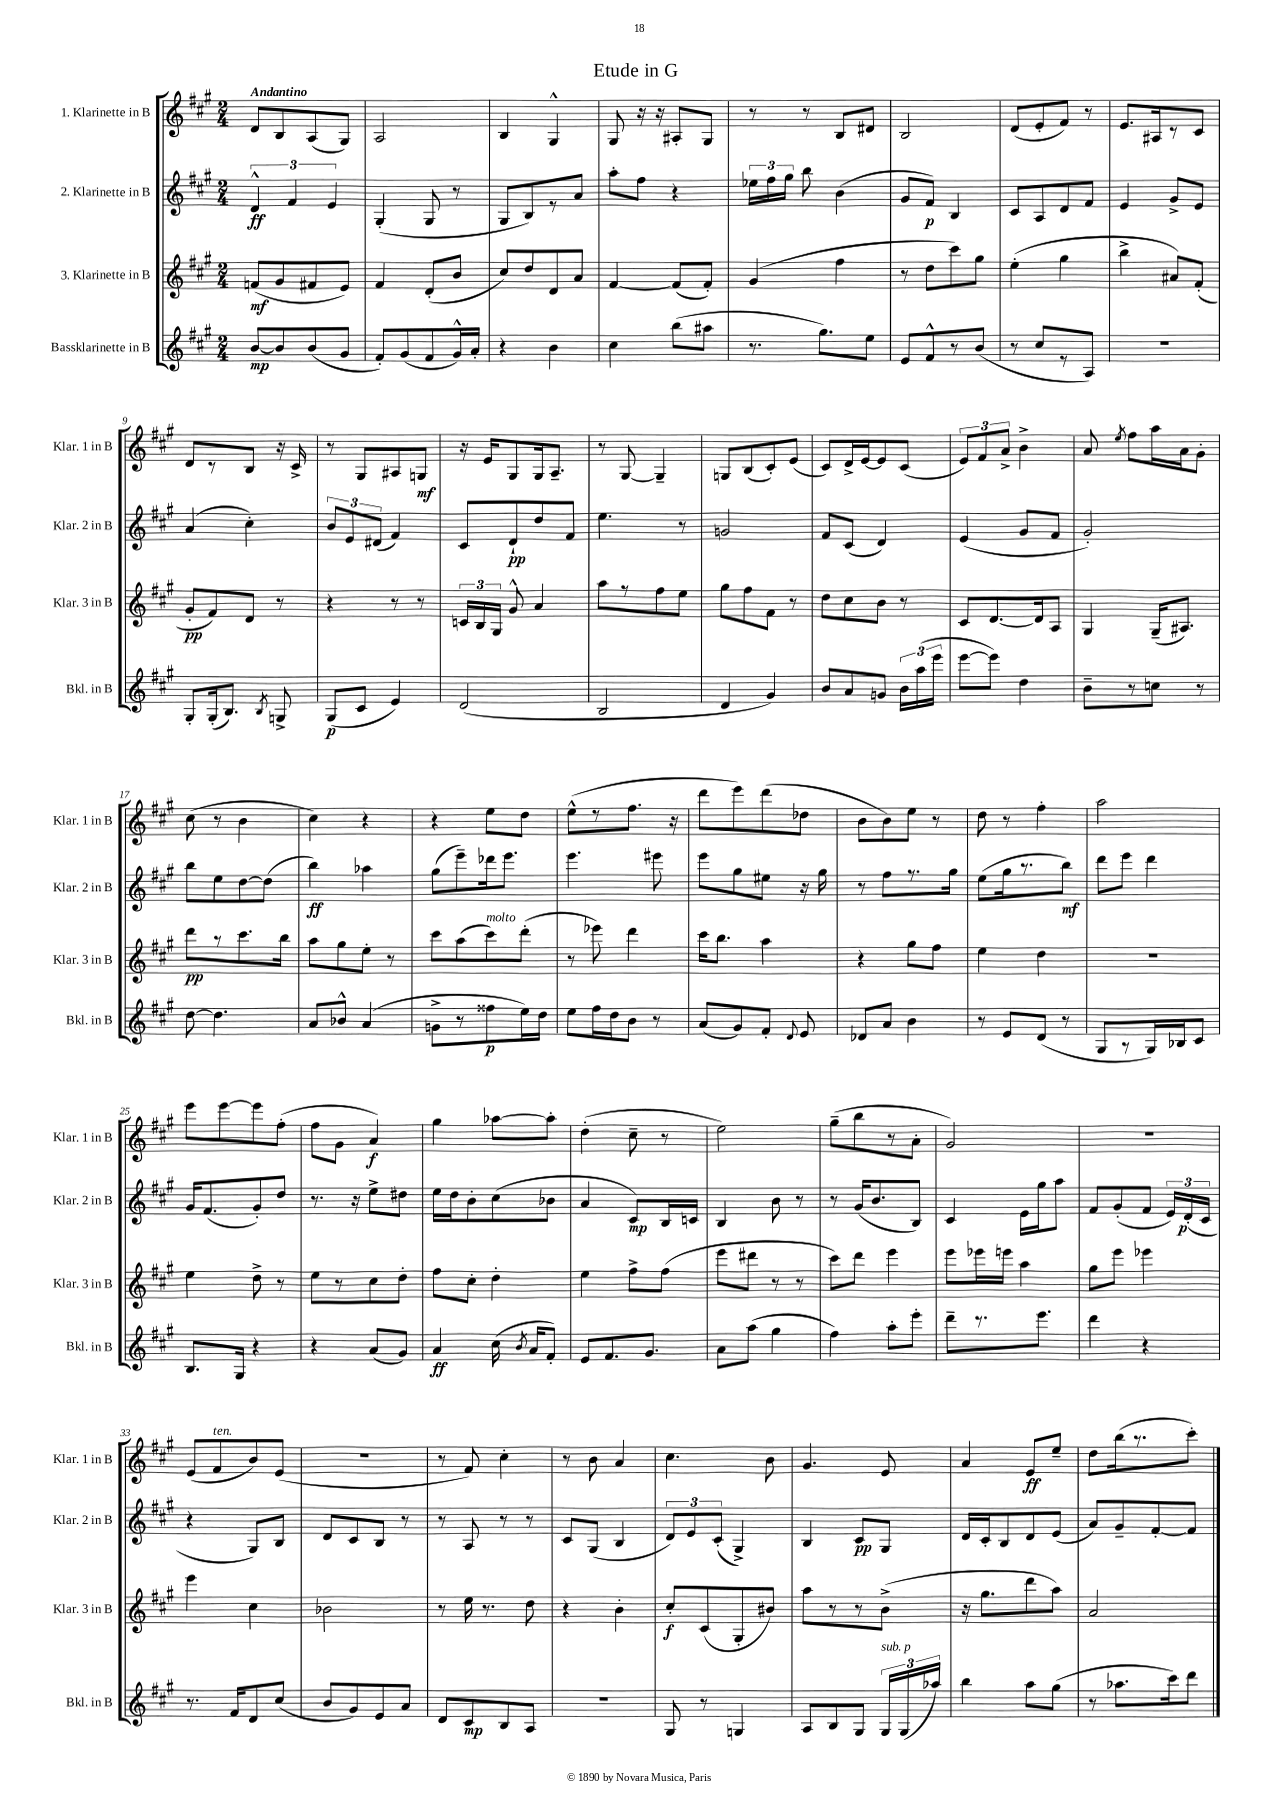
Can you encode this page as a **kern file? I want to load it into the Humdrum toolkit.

**kern	**kern	**kern	**kern
*staff4	*staff3	*staff2	*staff1
*clefG2	*clefG2	*clefG2	*clefG2
*k[f#c#g#]	*k[f#c#g#]	*k[f#c#g#]	*k[f#c#g#]
*M2/4	*M2/4	*M2/4	*M2/4
[8b	(8f	6d^^	8d
8b]	8g#	.	8B
.	.	6f#	.
(8b	8f#	.	(8A
.	.	6e	.
8g#	8e)	.	8G#)
=	=	=	=
8f#')	4f#	(4G#'	2A
(8g#	.	.	.
8f#	(8d'	8G#	.
16g#^^)	8b	8r	.
16a'	.	.	.
=	=	=	=
4r	8cc#)	8G#	4B
.	8dd	8B)	.
4b	8d	8r	4G#^^
.	8a	8a	.
=	=	=	=
4cc#	[4f#	8aa'	8G#
.	.	8ff#	16r
.	.	.	16r
(8bb	(8f#]	4r	8A#'
8aa#	8f#')	.	8G#
=	=	=	=
8.r	(4g#	24ee-	8r
.	.	24ff#	.
.	.	24gg#	.
.	.	8bb	8r
8.gg#)	.	.	.
.	4ff#	(4b	8B
8ee	.	.	8d#
=	=	=	=
8e	8r	8g#	2B
8f#^^	8dd	8f#)	.
8r	8ccc#)	4B	.
(8b	8gg#	.	.
=	=	=	=
8r	(4ee'	8c#	(8d
8cc#	.	8A	8e'
8r	4gg#	8d	8f#)
8A)	.	8f#	8r
=	=	=	=
2r	4bb^	4e	8.e
.	.	.	16A#
.	8a#)	8g#^	8r
.	(8f#'	8e	8c#
=	=	=	=
8G#'	8g#'	(4a	8d
(16G#'	8f#)	.	8r
8.B)	.	.	.
.	8d	4cc#')	8B
8qB	.	.	.
8G^	8r	.	16r
.	.	.	16c#^
=	=	=	=
(8G#	4r	12b	8r
.	.	12e	.
8c#	.	.	8G#
.	.	(12d#	.
4e)	8r	4f#)	8A#
.	8r	.	8G
=	=	=	=
(2d	24c	8c#	16r
.	24B	.	.
.	.	.	16e
.	24G#	.	.
.	8g#^^	8d`	8G#
.	4a	8dd	16G#
.	.	.	8.A~
.	.	8f#	.
=	=	=	=
2B	8aa	4.ee	8r
.	8r	.	[8G#
.	8ff#	.	4G#~]
.	8ee	8r	.
=	=	=	=
4d	8gg#	2g	8G
.	8ff#	.	(8B
4g#)	8f#	.	8c#')
.	8r	.	(8e
=	=	=	=
8b	8dd	8f#	8c#)
8a	8cc#	(8c#	16d^
.	.	.	[16e
8g	8b	4d)	8e]
24b	8r	.	(8c#
(24aa	.	.	.
24eee	.	.	.
=	=	=	=
[8eee	8c#	(4e	12e)
.	.	.	12f#
8eee])	[8.d	.	.
.	.	.	12a^
4dd	.	8g#	4b^
.	16d]	.	.
.	8A	8f#	.
=	=	=	=
8b~	4G#	2g#')	8a
.	.	.	8qee
8r	.	.	8ff#
8cc	(16G#~	.	16aa
.	8.A#)	.	16a
8r	.	.	8g#'
=	=	=	=
[8dd	8ddd	8bb	(8cc#
4.dd]	8r	8ee	8r
.	8.ccc#	[8dd	4b
.	.	(8dd]	.
.	16bb	.	.
=	=	=	=
8a	8aa	4bb)	4cc#)
8b-^^	8gg#	.	.
(4a	8ee'	4aa-	4r
.	8r	.	.
=	=	=	=
8g^	8ccc#	(8gg#	4r
8r	(8aa	8eee~)	.
8ff##	8ccc#)	16ddd-	8ee
.	.	8.eee	.
16ee)	(8ddd'	.	8dd
16dd	.	.	.
=	=	=	=
8ee	8r	4.eee	(8ee^^
16ff#	8eee-)	.	8r
16dd	.	.	.
8b	4ddd	.	8.ff#
8r	.	8eee#	.
.	.	.	16r
=	=	=	=
(8a	16ccc#	8eee	8ddd
.	8.bb	.	.
8g#)	.	8gg#	8eee)
8f#'	4aa	8ee#	(8ddd
8qqd	.	.	.
8e	.	16r	8dd-
.	.	16gg#	.
=	=	=	=
8d-	4r	8r	8b
8a	.	8ff#	8b)
4b	8gg#	8.r	8ee
.	8ff#	.	8r
.	.	16gg#	.
=	=	=	=
8r	4ee	(8ee	8dd
8e	.	16gg#	8r
.	.	8.r	.
(8d	4dd	.	4ff#'
8r	.	8bb)	.
=	=	=	=
8G#	2r	8ddd	2aa
8r	.	8eee	.
16G#)	.	4ddd	.
16B-	.	.	.
8c#	.	.	.
=	=	=	=
8.B	4ee	16g#	8eee
.	.	(8.f#	.
.	.	.	[8eee
16G#	.	.	.
4r	8dd^	8g#')	8eee]
.	8r	8dd	(8ff#'
=	=	=	=
4r	8ee	8.r	8ff#
.	8r	.	8g#
.	.	16r	.
(8a	8cc#	8ee^	4a)
8g#)	8dd'	8dd#	.
=	=	=	=
4a	8ff#	16ee	4gg#
.	.	16dd	.
.	8cc#'	8b'	.
(16cc#	4dd'	(8cc#	[8aa-
8qb	.	.	.
16a	.	.	.
8f#')	.	8b-	8aa-']
=	=	=	=
8e	4ee	4a	(4dd'
8.f#	.	.	.
.	8ff#^	8c#)	8cc#~
8.g#	.	.	.
.	(8ff#	16B	8r
.	.	16c	.
=	=	=	=
8a	8eee	4B	2ee)
(8aa	8ddd#	.	.
4gg#	8r	8b	.
.	8r	8r	.
=	=	=	=
4ff#)	8ccc#)	8r	(8gg#~
.	8ddd	(16g#	8bb
.	.	8.b	.
8aa'	4eee	.	8r
8eee'	.	8B)	8a'
=	=	=	=
8ddd~	8eee	4c#	2g#)
8.r	16eee-	.	.
.	16eee	.	.
.	4aa	16e	.
8.eee	.	16gg#	.
.	.	8aa	.
=	=	=	=
4ddd	8gg#	8f#	2r
.	8eee	(8g#'	.
4r	4eee-	8f#	.
.	.	24e)	.
.	.	(24d'	.
.	.	24c#	.
=	=	=	=
8.r	4eee	4r	(8e
.	.	.	8f#
16f#	.	.	.
8d	4cc#	8G#)	8b)
(8cc#	.	8B	(8e
=	=	=	=
8b	2b-	8d	2r
8g#)	.	8c#	.
8e	.	8B	.
8a	.	8r	.
=	=	=	=
8d	8r	8r	8r
8c#	16ee	8A	8f#)
.	8.r	.	.
8B	.	8r	4cc#'
8A	8dd	8r	.
=	=	=	=
2r	4r	8c#	8r
.	.	(8G#	8b
.	4b'	4B	4a
=	=	=	=
8G#	8cc#'	12d)	4.cc#
.	.	12e	.
8r	(8c#	.	.
.	.	(12c#'	.
4G	8G#'	4G#^)	.
.	8b#)	.	8b
=	=	=	=
8A	8aa	4B	4.g#
8B	8r	.	.
8G#	8r	8c#	.
24G#	(8b^	8G#	8e
(24G#	.	.	.
24aa-)	.	.	.
=	=	=	=
4bb	16r	16d	4a
.	8.gg#	16c#'	.
.	.	8B	.
8aa	8ddd	8d	8e
(8gg#	8aa)	(8e	8ee~
=	=	=	=
8r	2a	8a)	8dd
8.aa-	.	8g#~	(16bb
.	.	.	8.r
.	.	[8f#'	.
16ccc#)	.	.	.
8ddd	.	8f#]	8ccc#')
==	==	==	==
*-	*-	*-	*-
